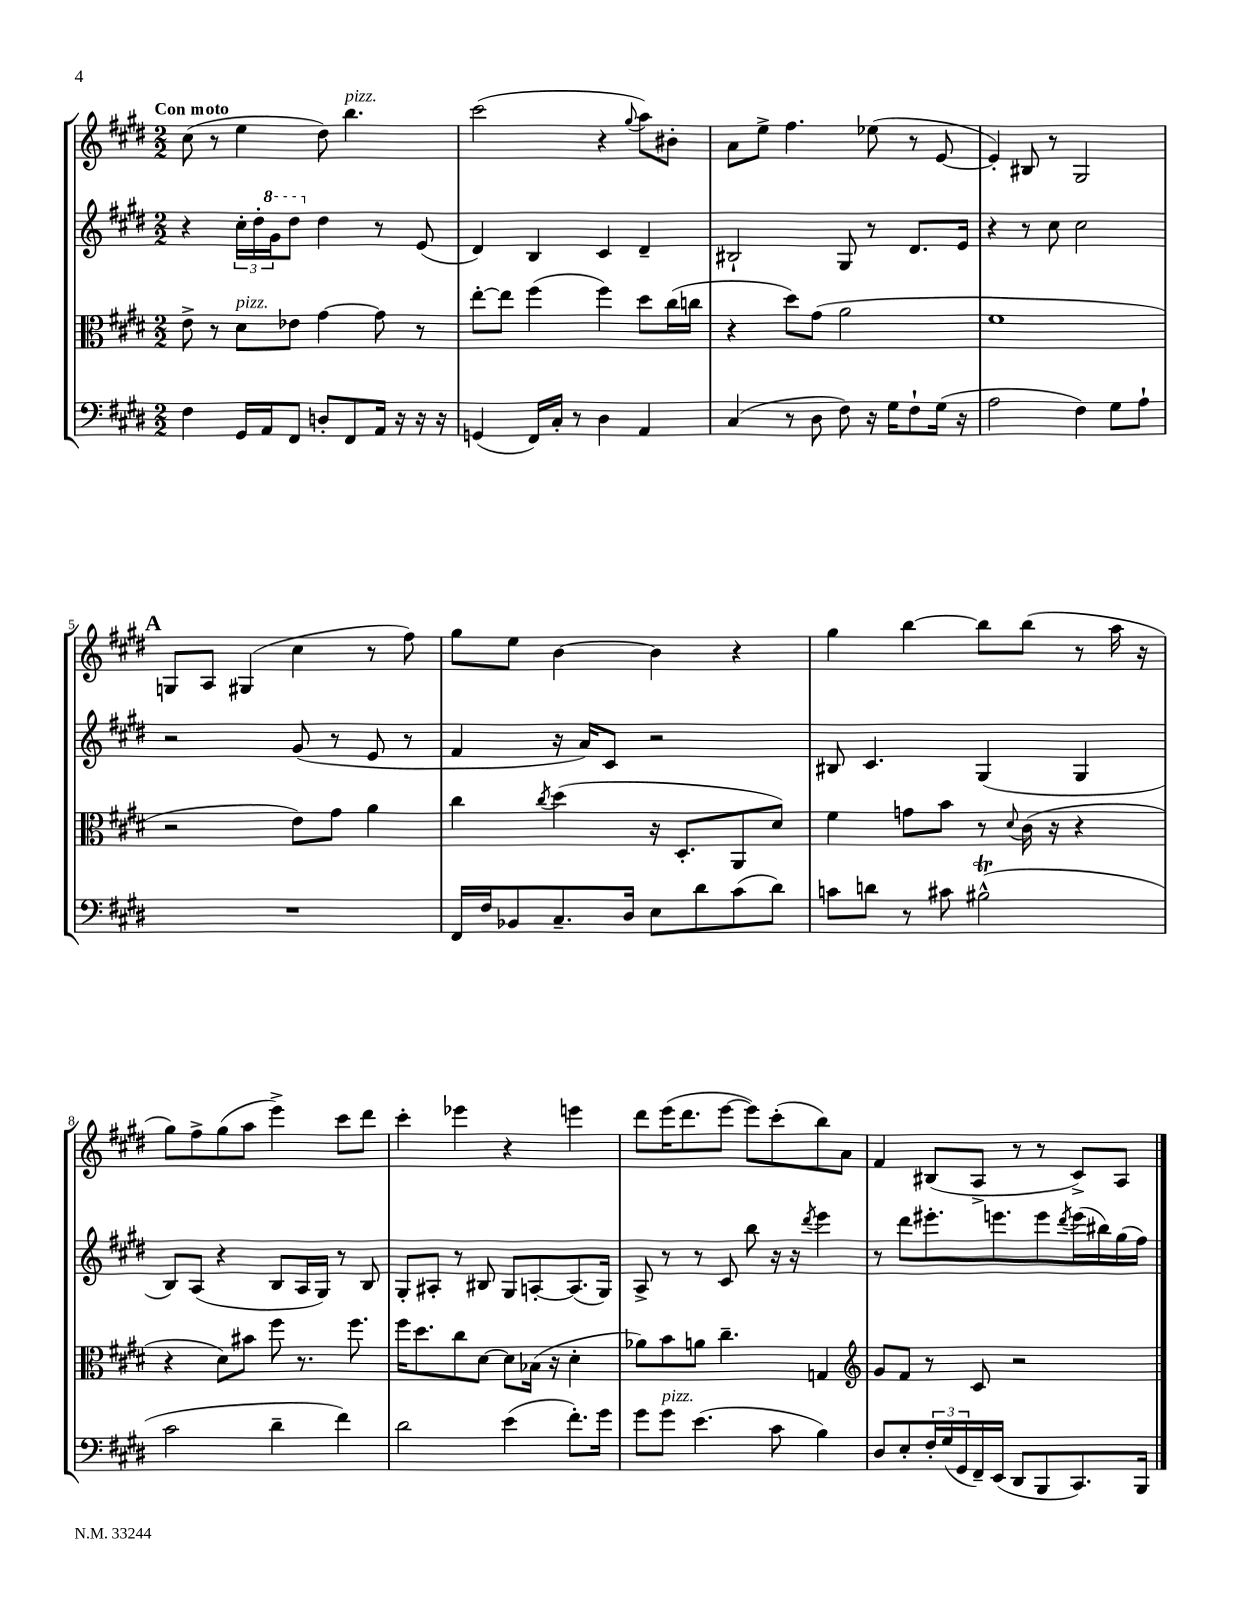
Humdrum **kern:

**kern	**kern	**kern	**kern
*staff4	*staff3	*staff2	*staff1
*clefF4	*clefC3	*clefG2	*clefG2
*k[f#c#g#d#]	*k[f#c#g#d#]	*k[f#c#g#d#]	*k[f#c#g#d#]
*M2/2	*M2/2	*M2/2	*M2/2
4F#	8e^	4r	(8cc#
.	8r	.	8r
16GG#	8d#	24cc#'	4ee
.	.	24dd#'	.
16AA	.	.	.
.	.	24gg#	.
8FF#	8e-	8ddd#	.
8D'	[4g#	4dd#	8dd#)
8FF#	.	.	4.bb
16AA	8g#]	8r	.
16r	.	.	.
16r	8r	(8e	.
16r	.	.	.
=	=	=	=
(4GG	[8ee'	4d#)	(2ccc#
.	8ee]	.	.
16FF#)	(4ff#	4B	.
16C#'	.	.	.
8r	.	.	.
4D#	4ff#)	4c#	4r
.	.	.	8qqgg#
4AA	8dd#	4d#~	8aa)
.	(16cc#	.	8b#'
.	16cc	.	.
=	=	=	=
(4C#	4r	2B#`	8a
.	.	.	8ee^
8r	8dd#)	.	4.ff#
8D#	(8g#	.	.
8F#)	2a	8G#	.
16r	.	8r	(8ee-
16G#	.	.	.
8F#`	.	8.d#	8r
(16G#	.	.	[8e
16r	.	16e	.
=	=	=	=
2A	1f#	4r	4e'])
.	.	8r	8B#
.	.	8cc#	8r
4F#)	.	2cc#	2G#
8G#	.	.	.
8A`	.	.	.
=	=	=	=
1r	2r	2r	8G
.	.	.	8A
.	.	.	(4G#
.	8e)	(8g#	4cc#
.	8g#	8r	.
.	4a	8e	8r
.	.	8r	8ff#)
=	=	=	=
16FF#	4cc#	4f#	8gg#
16F#	.	.	.
8BB-	.	.	8ee
.	8qcc#	.	.
8.C#~	(4dd#	16r	[4b
.	.	16a)	.
.	.	8c#	.
16D#	.	.	.
8E	16r	2r	4b]
.	8.D#'	.	.
8d#	.	.	.
(8c#	8AA	.	4r
8d#)	8d#)	.	.
=	=	=	=
8c	4f#	8B#	4gg#
8d	.	4.c#	.
8r	8g	.	[4bb
8c#	8b	.	.
(2B#^^	8r	(4G#	8bb]
.	8qqd#	.	.
.	(16c#	.	(8bb
.	16r	.	.
.	4r	4G#	8r
.	.	.	16aa
.	.	.	16r
=	=	=	=
2c#	4r	8B)	8gg#)
.	.	(8A	8ff#^
.	8d#)	4r	(8gg#
.	8b#	.	8aa
4d#~	8ff#	8B	4eee^)
.	8.r	16A	.
.	.	16G#)	.
4f#)	.	8r	8ccc#
.	8.ff#	.	.
.	.	8B	8ddd#
=	=	=	=
2d#	16ff#	8G#'	4ccc#'
.	8.dd#	.	.
.	.	8A#'	.
.	8cc#	8r	4eee-
.	[8d#	8B#	.
(4e	8d#]	8G#	4r
.	(16B-	[8A'	.
.	16r	.	.
8.f#')	4d#'	(8.A]	4eee
16g#	.	16G#)	.
=	=	=	=
8g#	8a-)	8A^	8ddd#
8g#	8b	8r	(16eee
.	.	.	8.ddd#
(4.e	8a	8r	.
.	4.cc#~	8c#	[8eee
.	.	8bb	8eee])
8c#	.	16r	(8ccc#'
.	.	16r	.
.	.	8qddd#	.
4B)	4G	4eee	8bb)
.	.	.	8a
=	=	=	=
*	*clefG2	*	*
8D#	8g#	8r	4f#
8E'	8f#	8ddd#	.
24F#'	8r	8.eee#'	(8B#
(24G#	.	.	.
24GG#	.	.	.
16FF#~)	8c#	.	8A^
(16EE	.	8.eee	.
8DD#	2r	.	8r
8BBB	.	8eee	8r
.	.	8qddd#	.
8.CC#)	.	(16eee	8c#^)
.	.	16bb#)	.
.	.	(16gg#	8A
16BBB	.	16ff#)	.
==	==	==	==
*-	*-	*-	*-
